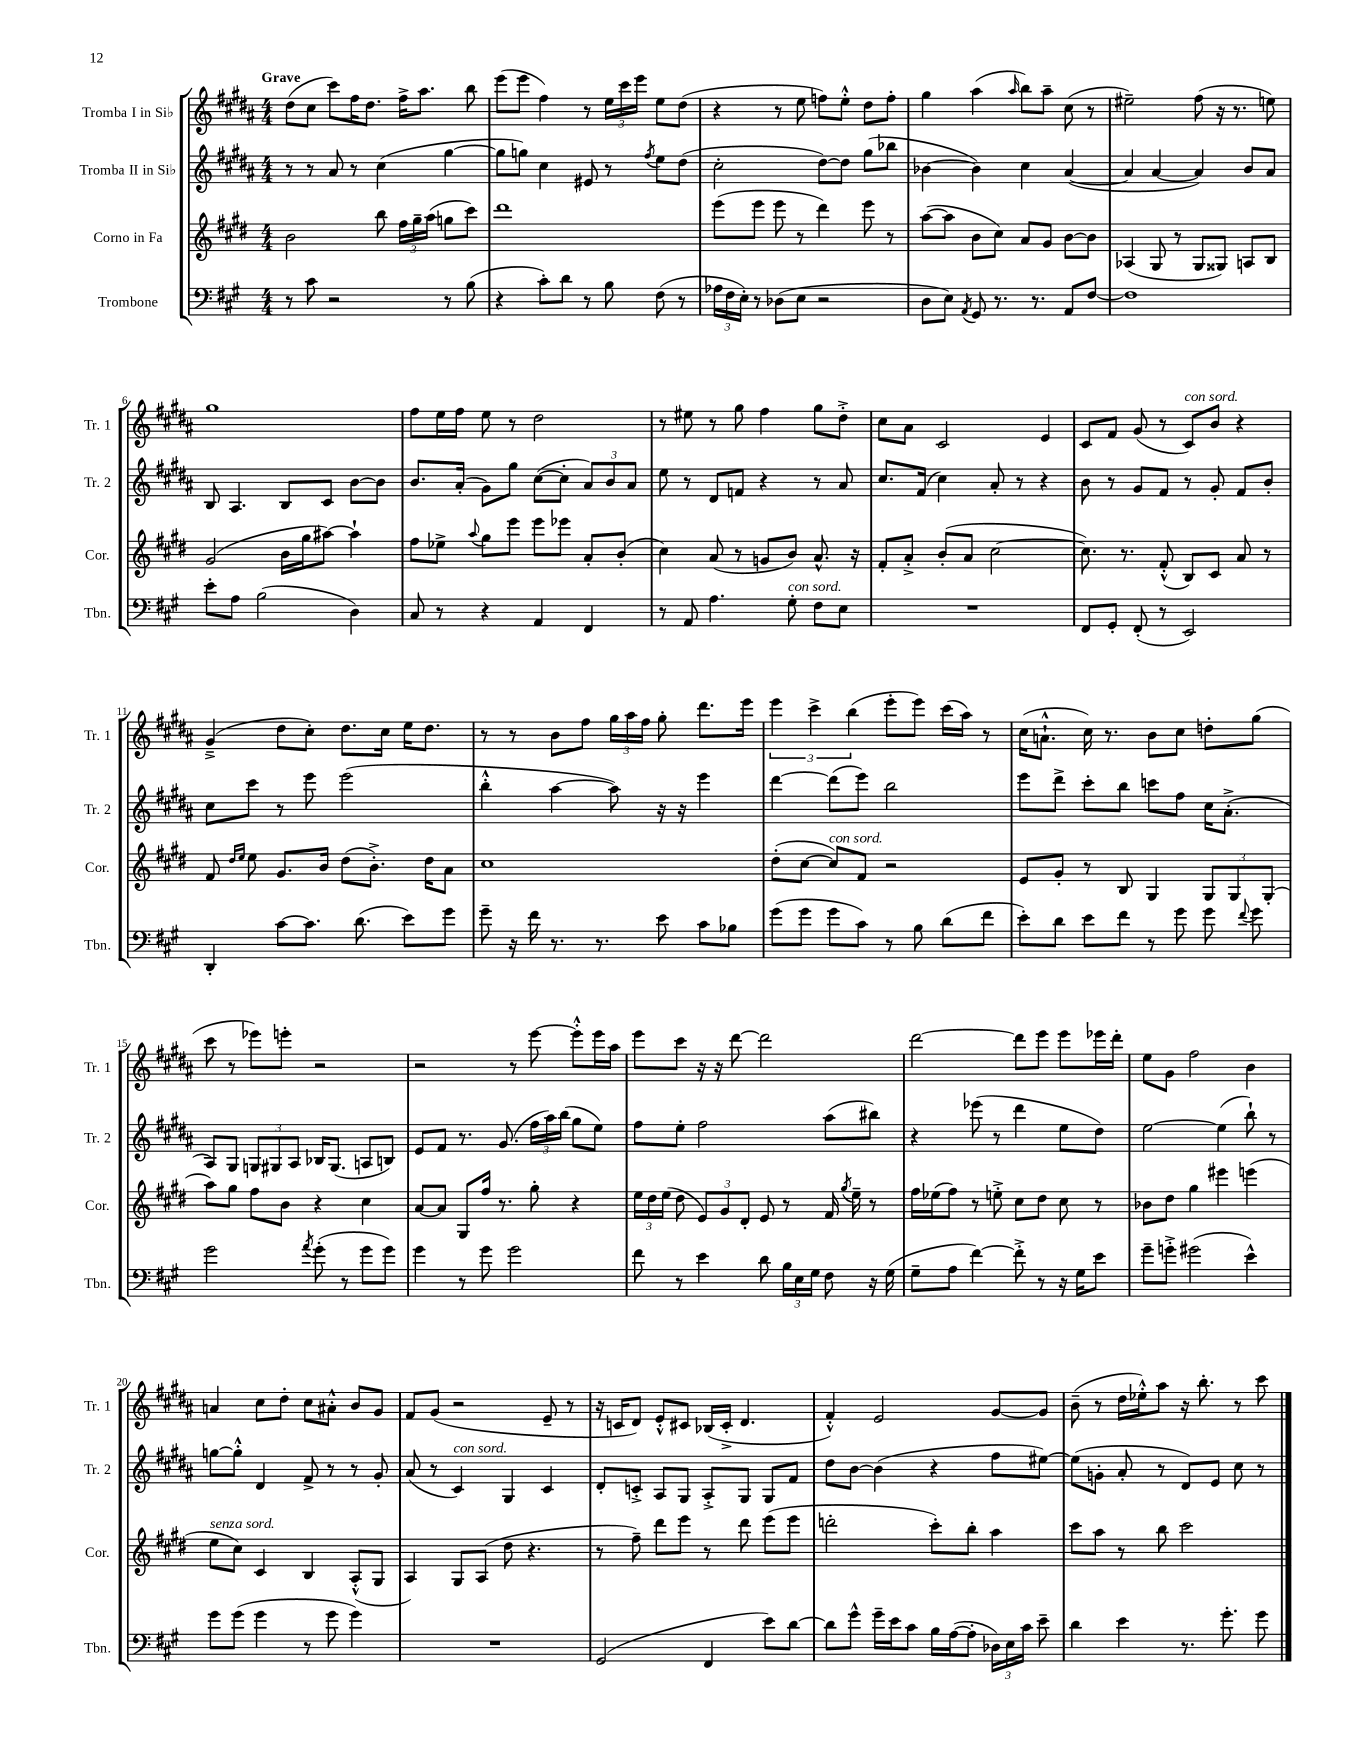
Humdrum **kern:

**kern	**kern	**kern	**kern
*staff4	*staff3	*staff2	*staff1
*clefF4	*clefG2	*clefG2	*clefG2
*k[f#c#g#]	*k[f#c#g#d#]	*k[f#c#g#d#a#]	*k[f#c#g#d#a#]
*M4/4	*M4/4	*M4/4	*M4/4
8r	2b\	8r	(8dd#\L
8c#\	.	8r	8cc#\J
2r	.	8a#/	8ccc#\L)
.	.	8r	16ff#\K
.	.	.	8.dd#\J
.	8bb\	(4cc#\	.
.	24ff#\LL	.	16ff#^\LK
.	24gg#~\	.	.
.	.	.	8.aa#\J
.	(24aa\JJ	.	.
8r	8gg\L	[4gg#\	.
(8B\	8ccc#\J)	.	8bb\
=	=	=	=
4r	1ddd#	8gg#\]L	(8eee\L
.	.	8gg\J)	8eee\J
8c#'\L)	.	4cc#\	4ff#\)
8d\J	.	.	.
8r	.	8e#/	8r
8B\	.	8r	24ee\LL
.	.	.	24ccc#\
.	.	.	24eee\JJ
.	.	8qff#/	.
(8F#\	.	8ee\L	8ee\L
8r	.	(8dd#\J	(8dd#\J
=	=	=	=
24A-\LL	(8eee\L	2cc#'\	4r
24F#\	.	.	.
24E'\JJ)	.	.	.
8r	8eee\J	.	.
(8D-\L	8eee\	.	8r
8E\J	8r	.	8ee\
2r	4ddd#\)	[8dd#\L)	8ff\L)
.	.	8dd#\]J	8ee'^^\J
.	8eee\	(8gg#\L	8dd#\L
.	8r	8bb-\J	8ff'\J
=	=	=	=
8D\L	([8aa\L	[4b-\	4gg#\
8E\J)	8aa\]J	.	.
8qAA/	.	.	.
8GG#/	8b\L	4b-\])	(4aa#\
8.r	8cc#\J)	.	.
.	.	.	16qqaa#/
.	8a/L	4cc#\	8bb\L)
8.r	.	.	.
.	8g#/J	.	8aa#~\J
8AA/L	[8b\L	([4a#/	(8cc#\
[8F#/J	8b\]J	.	8r
=	=	=	=
1F#]	(4A-/	4a#/]	2ee#~\)
.	8G#/	[4a#/	.
.	8r	.	.
.	8G#/L	4a#/])	(8ff#\
.	8G##/J)	.	16r
.	.	.	8.r
.	8A/L	8b/L	.
.	8B/J	8a#/J	8ee\)
=	=	=	=
8e'\L	(2g#/	8B/	1gg#
8A\J	.	4.A#/	.
(2B\	.	.	.
.	16b\LL	8B/L	.
.	16gg#\J	.	.
.	[8aa#\J)	8c#/J	.
4D\)	4aa#`\]	[8b\L	.
.	.	8b\]J	.
=	=	=	=
8C#/	8ff#\L	8.b/L	8ff#\L
8r	8ee-^\J	.	16ee\L
.	.	(16a#'/Jk	16ff#\JJ
.	8qqaa/	.	.
4r	8gg#\L	8g#\L)	8ee\
.	8eee\J	8gg#\J	8r
4AA/	8eee\L	([8cc#\L	2dd#\
.	8eee-\J	8cc#'\]J	.
4FF#/	8a'/L	12a#/L)	.
.	.	12b/	.
.	(8b'/J	.	.
.	.	12a#/J	.
=	=	=	=
8r	4cc#\)	8ee\	8r
8AA/	.	8r	8ee#\
4.A\	(8a/	8d#/L	8r
.	8r	8f/J	8gg#\
.	8g/L	4r	4ff#\
8G#'\	8b/J)	.	.
8F#\L	8.a^^/	8r	8gg#\L
8E\J	.	8a#/	8dd#'^\J
.	16r	.	.
=	=	=	=
1r	8f#'/L	8.cc#/L	8cc#\L
.	8a'^/J	.	8a#\J
.	.	(16f#/Jk	.
.	(8b'/L	4cc#\)	2c#/
.	8a/J	.	.
.	[2cc#\	8a#'/	.
.	.	8r	.
.	.	4r	4e/
=	=	=	=
8FF#/L	8.cc#\])	8b\	8c#/L
8GG#'/J	.	8r	8f#/J
.	8.r	.	.
(8FF#'/	.	8g#/L	(8g#/
8r	(8f#'^^/	8f#/J	8r
2EE/)	8B/L)	8r	8c#/L)
.	8c#/J	8g#'/	8b/J
.	8a/	8f#/L	4r
.	8r	8b'/J	.
=	=	=	=
4DD'/	8f#/	8cc#\L	(4g#~^/
.	16qqdd#/LL	.	.
.	16qqee/JJ	.	.
.	8ee\	8ccc#\J	.
[8c#\L	8.g#/L	8r	8dd#\L
8.c#\]J	.	8eee\	8cc#'\J)
.	16b/Jk	.	.
.	(8dd#\L	(2eee\	8.dd#\L
(8.d\	.	.	.
.	8.b'^\J)	.	.
.	.	.	16cc#\Jk
8e\L)	.	.	16ee\LK
.	16dd#\LK	.	8.dd#\J
8g#\J	8a\J	.	.
=	=	=	=
8g#~\	1cc#	4bb'^^\	8r
16r	.	.	8r
16f#\	.	.	.
8.r	.	[4aa#\	8b\L
.	.	.	8ff#\J
8.r	.	.	.
.	.	8aa#\])	24gg#\LL
.	.	.	24aa#\
.	.	.	24ff#\JJ
8e\	.	16r	8gg#'\
.	.	16r	.
8c#\L	.	4eee\	8.ddd#\L
8B-\J	.	.	.
.	.	.	16eee\Jk
=	=	=	=
(8g#\L	(8dd#'\L	[4ddd#\	6eee\
8g#\J	[8cc#\J	.	.
.	.	.	6ccc#^\
8g#\L	8cc#/]L)	(8ddd#\]L	.
.	.	.	(6bb\
8c#\J)	8f#/J	8eee\J)	.
8r	2r	2bb\	8eee'\L
8B\	.	.	8eee\J)
(8d\L	.	.	(16ccc#\LL
.	.	.	16aa#\JJ)
8f#\J	.	.	8r
=	=	=	=
8e'\L)	8e/L	8eee\L	(16cc#\LK
.	.	.	8.a`^^\J
8d\J	8g#'/J	8ddd#^\J	.
8e\L	8r	8ccc#'\L	16cc#\)
.	.	.	8.r
8f#\J	8B/	8bb\J	.
8r	4G#/	8ccc\L	8b\L
8g#\	.	8ff#\J	8cc#\J
8g#\	12G#/L	16cc#\LK	8dd'\L
.	.	(8.a#'^\J	.
.	12G#/	.	.
8qqf#/	.	.	.
8g#\	.	.	(8gg#\J
.	(12G#'/J	.	.
=	=	=	=
2g#\	8aa\L)	8A#/L)	8ccc#\
.	8gg#\J	8G#/J	8r
.	8ff#\L	12G/L	8eee-\L)
.	.	12G#/	.
.	8b\J	.	8eee'\J
.	.	12A#/J	.
8qa/	.	.	.
(8g#'\	4r	16B-/LK	2r
.	.	(8.G#/J	.
8r	.	.	.
8g#\L	4cc#\	8A/L	.
8g#\J)	.	8B/J)	.
=	=	=	=
4g#\	[8a/L	8e/L	2r
.	8a/]J	8f#/J	.
8r	8G#/L	8.r	.
8g#\	16ff#/Jk	.	.
.	8.r	(8.g#/	.
2g#\	.	.	8r
.	8gg#'\	24ff#\LL	[8eee\
.	.	24aa#\)	.
.	.	(24bb\JJ	.
.	4r	8gg#\L	8eee'^^\]L
.	.	8ee\J)	16eee\L
.	.	.	16aa#\JJ
=	=	=	=
8f#\	24ee\LL	8ff#\L	8eee\L
.	24dd#\	.	.
.	(24ee\JJ	.	.
8r	8dd#\	8ee'\J	8ccc#\J
4e\	12e/L)	2ff#\	16r
.	.	.	16r
.	12g#/	.	.
.	.	.	[8ddd#\
.	12d#'/J	.	.
8d\	8e/	.	2ddd#\]
24B\LL	8r	.	.
24E\	.	.	.
24G#\JJ	.	.	.
8F#\	16f#/	(8aa#\L	.
.	8qgg#/	.	.
.	16ee~\	.	.
16r	8r	8bb#\J)	.
(16G#\	.	.	.
=	=	=	=
8G#~\L	16ff#\LL	4r	[2ddd#\
.	(16ee-\J	.	.
8A\J	8ff#\J)	.	.
[4f#\)	8r	(8eee-\	.
.	8ee'^\	8r	.
8f#'^\]	8cc#\L	4ddd#\	8ddd#\]L
8r	8dd#\J	.	8eee\J
16r	8cc#\	8ee\L	8eee\L
16G#\LK	.	.	.
8e\J	8r	8dd#\J)	16eee-\L
.	.	.	16ddd#'\JJ
=	=	=	=
8g#~\L	8b-\L	[2ee\	8ee\L
8g'^\J	8dd#\J	.	8g#\J
(2g#\	4gg#\	.	2ff#\
.	4eee#\	(4ee\]	.
4e^^\)	(4eee\	8bb`\)	4b\
.	.	8r	.
=	=	=	=
8g#\L	8ee\L	[8gg\L	4a/
(8g#\J	8cc#\J)	8gg'^^\]J	.
4g#\	4c#/	4d#/	8cc#\L
.	.	.	8dd#'\J
8r	4B/	8f#^/	8cc#\L
8g#\	.	8r	8a#'^^\J
4g#\)	(8A'^^/L	8r	8b/L
.	8G#/J	8g#'/	8g#/J
=	=	=	=
1r	4A/)	(8a#/	8f#/L
.	.	8r	(8g#/J
.	8G#/L	4c#/)	2r
.	(8A/J	.	.
.	8dd#\	4G#/	.
.	4.r	.	.
.	.	4c#/	8e~/
.	.	.	8r
=	=	=	=
(2GG#/	8r	8d#'/L	16r
.	.	.	16c/LK
.	8ff#~\)	8c'^/J	8d#/J)
.	8ddd#\L	8A#/L	8e'^^/L
.	8eee\J	8G#/J	8c#/J
4FF#/	8r	8A#'^/L	(16B-/LL
.	.	.	16c#'^/JJ
.	8ddd#\	8G#/J	4.d#/
8e\L)	(8eee\L	8G#/L	.
[8d\J	8eee\J	8f#/J	.
=	=	=	=
8d\]L	2ddd'\	8dd#\L	4f#'^^/)
8g#^^\J	.	[8b\J	.
16g#~\LL	.	(4b\]	2e/
16e\J	.	.	.
8c#\J	.	.	.
16B\LL	8ccc#'\L)	4r	.
([16A\J	.	.	.
8A'\]J	8bb'\J	.	.
24D-\LL)	4aa\	8ff#\L	[8g#/L
24E\	.	.	.
24c#\JJ	.	.	.
8e~\	.	[8ee#\J)	8g#/]J
=	=	=	=
4d\	8ccc#\L	(8ee#\]L	(8b~\
.	8aa\J	8g'\J	8r
4e\	8r	8a#'/	16dd#\LL
.	.	.	16ee-'^^\J)
.	8bb\	8r	8aa#\J
8.r	2ccc#\	8d#/L)	16r
.	.	.	8.bb'\
.	.	8e/J	.
8.g#'\	.	.	.
.	.	8cc#\	8r
8g#\	.	8r	8ccc#\
==	==	==	==
*-	*-	*-	*-
